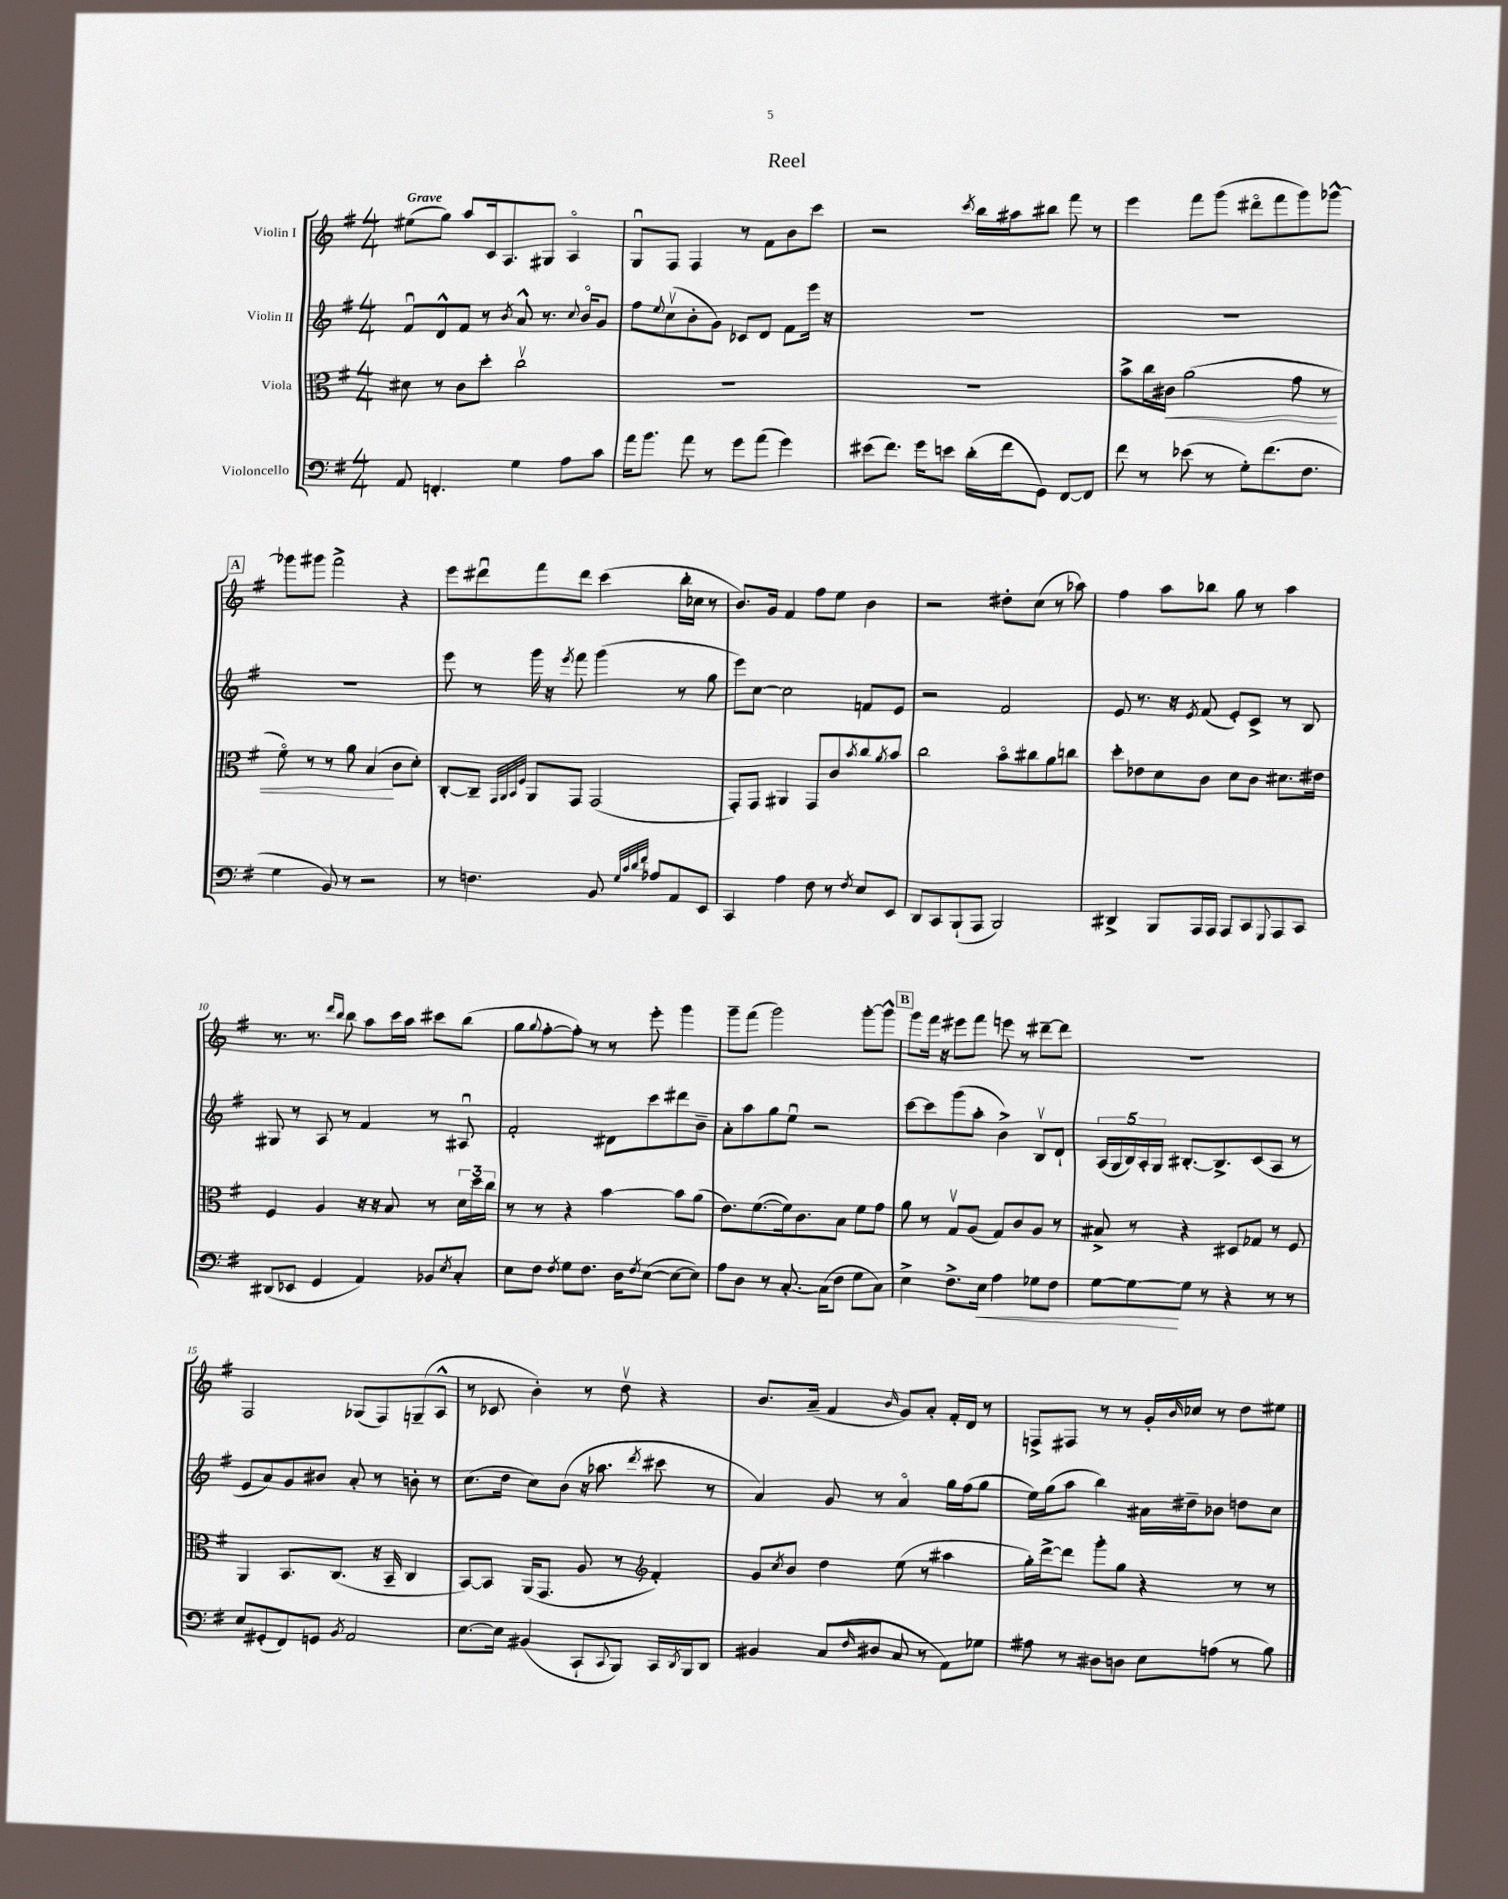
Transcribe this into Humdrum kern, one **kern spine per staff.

**kern	**kern	**kern	**kern
*staff4	*staff3	*staff2	*staff1
*clefF4	*clefC3	*clefG2	*clefG2
*k[f#]	*k[f#]	*k[f#]	*k[f#]
*M4/4	*M4/4	*M4/4	*M4/4
8AA/	8d#\	8f#u/L	(8ee#\L
4.FF'/	8r	8d^^/	8gg\J)
.	8c\L	8f#/J	8aa/L
.	8dd'\J	8r	16c/k
.	.	.	8.A/
.	.	8qb/	.
4G\	2ccv\	8a^^/	.
.	.	8.r	8G#/J
8A\L	.	.	4Ao/
.	.	8qqcc/	.
.	.	16bo/LK	.
8c\J	.	8g/J	.
=	=	=	=
16a\LK	1r	8ff#\L	8Gu/L
8.b\J	.	.	.
.	.	8qqee/	.
.	.	(8ccv\	8F#/J
8a\	.	8b'\	4F#/
8r	.	8g\J)	.
8g\L	.	8c-/L	8r
(8a\J	.	8d/J	8f#\L
4g\)	.	8f#\L	8b\
.	.	16eee\Jk	8ccc\J
.	.	16r	.
=	=	=	=
(8e#\L	1r	1r	2r
8.f#\J)	.	.	.
16g\LK	.	.	.
8e\J	.	.	.
.	.	.	8qccc/
(16d'\LL	.	.	16bb\LL
16f#\J	.	.	16aa#\J
8GG\J)	.	.	8bb#\J
[8FF#/L	.	.	8fff#\
8FF#/]J	.	.	8r
=	=	=	=
8f#\	8b^\L	1r	4eee\
8r	16cc\L	.	.
.	16c#\JJ	.	.
(8e-\	(2a\	.	8fff#\L
8r	.	.	(8ggg\J
8G'\L)	.	.	8ddd#o\L
(8.f#\	.	.	8fff#\
.	8g\	.	8ggg\)
8.F#\J	.	.	.
.	8r	.	[8ggg-^^\J
=	=	=	=
4G\	8f#o\)	1r	8ggg-\]L
.	8r	.	8ggg#\J
8BB/)	8r	.	2fff#^\
8r	8a\	.	.
2r	(4B/	.	.
.	8c\L	.	4r
.	8d'\J)	.	.
=	=	=	=
8r	[8C'/L	8eee\	8eee\L
4.F\	8C~/]J	8r	8ddd#u\
.	32qqGG/LLL	.	.
.	32qqAA/	.	.
.	32qqBB/	.	.
.	32qqF#/JJJ	.	.
.	8AA/L	16ggg\	8fff#\
.	.	16r	.
.	.	8qeee/	.
.	8GG/J	8fff#\	8ddd#\J
8BB/	(2GG/	(4ggg\	(4ccc\
32qqG/LLL	.	.	.
32qqc/	.	.	.
32qqd/	.	.	.
32qqf#/JJJ	.	.	.
8A-/L	.	.	.
8AA/	.	8r	16bb'\LL
.	.	.	16cc-\JJ
8EE/J	.	8gg\	8r
=	=	=	=
4CC/	8GG'/L)	8eee\L)	8.b/L)
.	8GG/J	[8cc\J	.
.	.	.	16g/Jk
4A\	4AA#/	2cc\]	4f#/
8F#\	8GG/L	.	8ff#\L
8r	8c/	.	8ee\J
8qF#/	8qb/	.	.
8E/L	8cc/	8f/L	4b\
.	8qa/	.	.
8EE/J	8b/J	8e/J	.
=	=	=	=
8DD/L	2cc\	2r	2r
8CC/	.	.	.
(8BBB`/	.	.	.
8AAA/J	.	.	.
2BBB/)	8bo\L	2f#/	8dd#'\L
.	8cc#\	.	(8cc\J
.	8a\	.	8r
.	8cc\J	.	8aa-\)
=	=	=	=
4DD#^/	8dd'\L	8e/	4ff#\
.	8e-\	8.r	.
8BBB/L	8d\	.	8aa\L
.	.	16r	.
.	.	8qe/	.
16AAA/L	8c\J	(8f#/	8bb-\J
16AAA/JJ	.	.	.
8AAA/L	8d\L	8e'/L)	8gg\
8CC/	8c\J	8c^/J	8r
8qqGGG/	.	.	.
8AAA/	8.d#\L	8r	4aa\
8CC/J	.	8B/	.
.	16e#\Jk	.	.
=	=	=	=
(8DD#/L	4F#/	8G#/	8.r
8EE-/J	.	8r	.
.	.	.	8.r
4GG/	4A/	8A/	.
.	.	.	16qqddd/LL
.	.	.	16qqbb/JJ
.	.	8r	8bb\
4AA/)	16r	4f#/	8aa\L
.	16r	.	.
.	8B/	.	16ccc\L
.	.	.	16aa\JJ
8BB-/L	8r	8r	8ccc#\L
8qE/	.	.	.
8C'/J	24d\LL	8A#u/	(8bb\J
.	24dd\	.	.
.	24cc\JJ	.	.
=	=	=	=
8E\L	8r	2f#'/	8gg\L
.	.	.	8qqgg/
8F#\J	8r	.	[8ff#'\
8qF#/	.	.	.
8G\L	4r	.	8ff#'\]J)
8.F#\J	.	.	8r
.	[4b\	8d#\L	8r
16D\LK	.	.	.
8qF#/	.	.	.
([8E\J	.	8ccc\	8eee'\
8E\_L	8b\]L	8ddd#\	4ggg\
8E\]J)	(8a\J	8b~\J	.
=	=	=	=
8A\L	8.e\L)	8a'\L	8ggg~\L
8D\J	.	8aa\	(8fff#\J
.	([8.f#\	.	.
8r	.	8gg\	2ggg\)
[8.C'/	16f#\]k)	8eeu\J	.
.	8.c\	.	.
.	.	2r	.
(16C\]LK	.	.	.
8F#\J	8B\J	.	.
8G\L	8f#\L	.	[8ggg'\L
8C\J)	8g\J	.	8ggg^^\]J
=	=	=	=
4E^\	8a\	[8ccc\L	8ggg\L
.	8r	8ccc\]	16fff#\Jk
.	.	.	16r
8.F#^\L	8Gv/L	(8ggg\	8eee#\L
.	(8A/J	8aa'\J	8fff#\J
16E\Jk	.	.	.
4A\	8G/L)	4b^\)	8eee\
.	8c/	.	8r
8G-\L	8A/J	8Bv/L	[8ddd#~\L
8F#\J	8r	8d`/J	8ddd#\]J
=	=	=	=
[8G\L	8B#^/	(20A/LL	1r
.	.	20G/	.
.	.	20B/)	.
8G\_	8r	.	.
.	.	20A'/	.
.	.	20G/JJ	.
8G\]J	4r	[8.B#'/L	.
8r	.	.	.
.	.	8.B#^/]	.
4r	8D#/L	.	.
.	8G-/J	(8c/	.
8r	8r	8A/J	.
8r	8F#/	8r	.
=	=	=	=
8E/L	4AA/	8e/L	2F#/
(8GG#'/	.	8a/)	.
8FF#/)	8.BB/L	8g/	.
8GG/J	.	8b#/J	.
.	(8.C/J	.	.
8qBB/	.	.	.
2AA/	.	8a'/	(8G-/L
.	16r	8r	8F#/)
.	16BB~/	.	.
.	4C/	8b'\	(8G~/
.	.	8r	8A^^/J
=	=	=	=
[8.E\L	[8BB/L)	(8.cc\L	8r
.	8BB/]J	.	8c-/
16E\]Jk	.	16dd\Jk	.
(4BB#/	(16AA/LK	8cc\L)	4b'\)
.	8.GG/J	.	.
.	.	(8b\J	.
8CC`/L	8A/	16r	8r
.	.	8.aa-\	.
8qqCC/	.	.	.
8BBB/J)	8r	.	8ddv\
*	*clefG2	*	*
.	.	8qddd/	.
16CC/LL	4f#'/)	8ccc#\	4r
8qDD/	.	.	.
16BBB/J	.	.	.
8DD/J	.	8r	.
=	=	=	=
4BB#/	8g/L	4a/)	8.b/L
.	8qcc/	.	.
.	8b/J	.	.
.	.	.	(16a~/Jk
(8C/L	4dd\	8g/	4f#/
16qqF#/	.	.	.
8D#/J	.	8r	.
.	.	.	16qqb/
8C/	(8ee\	4ao/	8g/L)
8r	8r	.	8a'/J
8AA\L)	4aa#\	16gg\LL	16f#'/LL
.	.	(16ff#\J	16d/JJ
8G-\J	.	8gg\J	8r
=	=	=	=
8A#\	16gg'\LL)	16ee\LL)	8F^/L
.	[16ddd^\J	(16gg\J	.
8r	8ddd\]J	8aa\J	8F#/J
8D#\L	8ggg'\L	4bb\)	8r
8D\J	8gg\J	.	8r
8E\L	4r	16a#\LL	16g'/LL
.	.	.	16qqb/
.	.	16dd#~\J	16cc-/JJ
(8A\J	.	8b-\J	8r
8r	8r	8dd\L	8dd\L
8B\)	8r	8cc\J	8ee#\J
==	==	==	==
*-	*-	*-	*-
